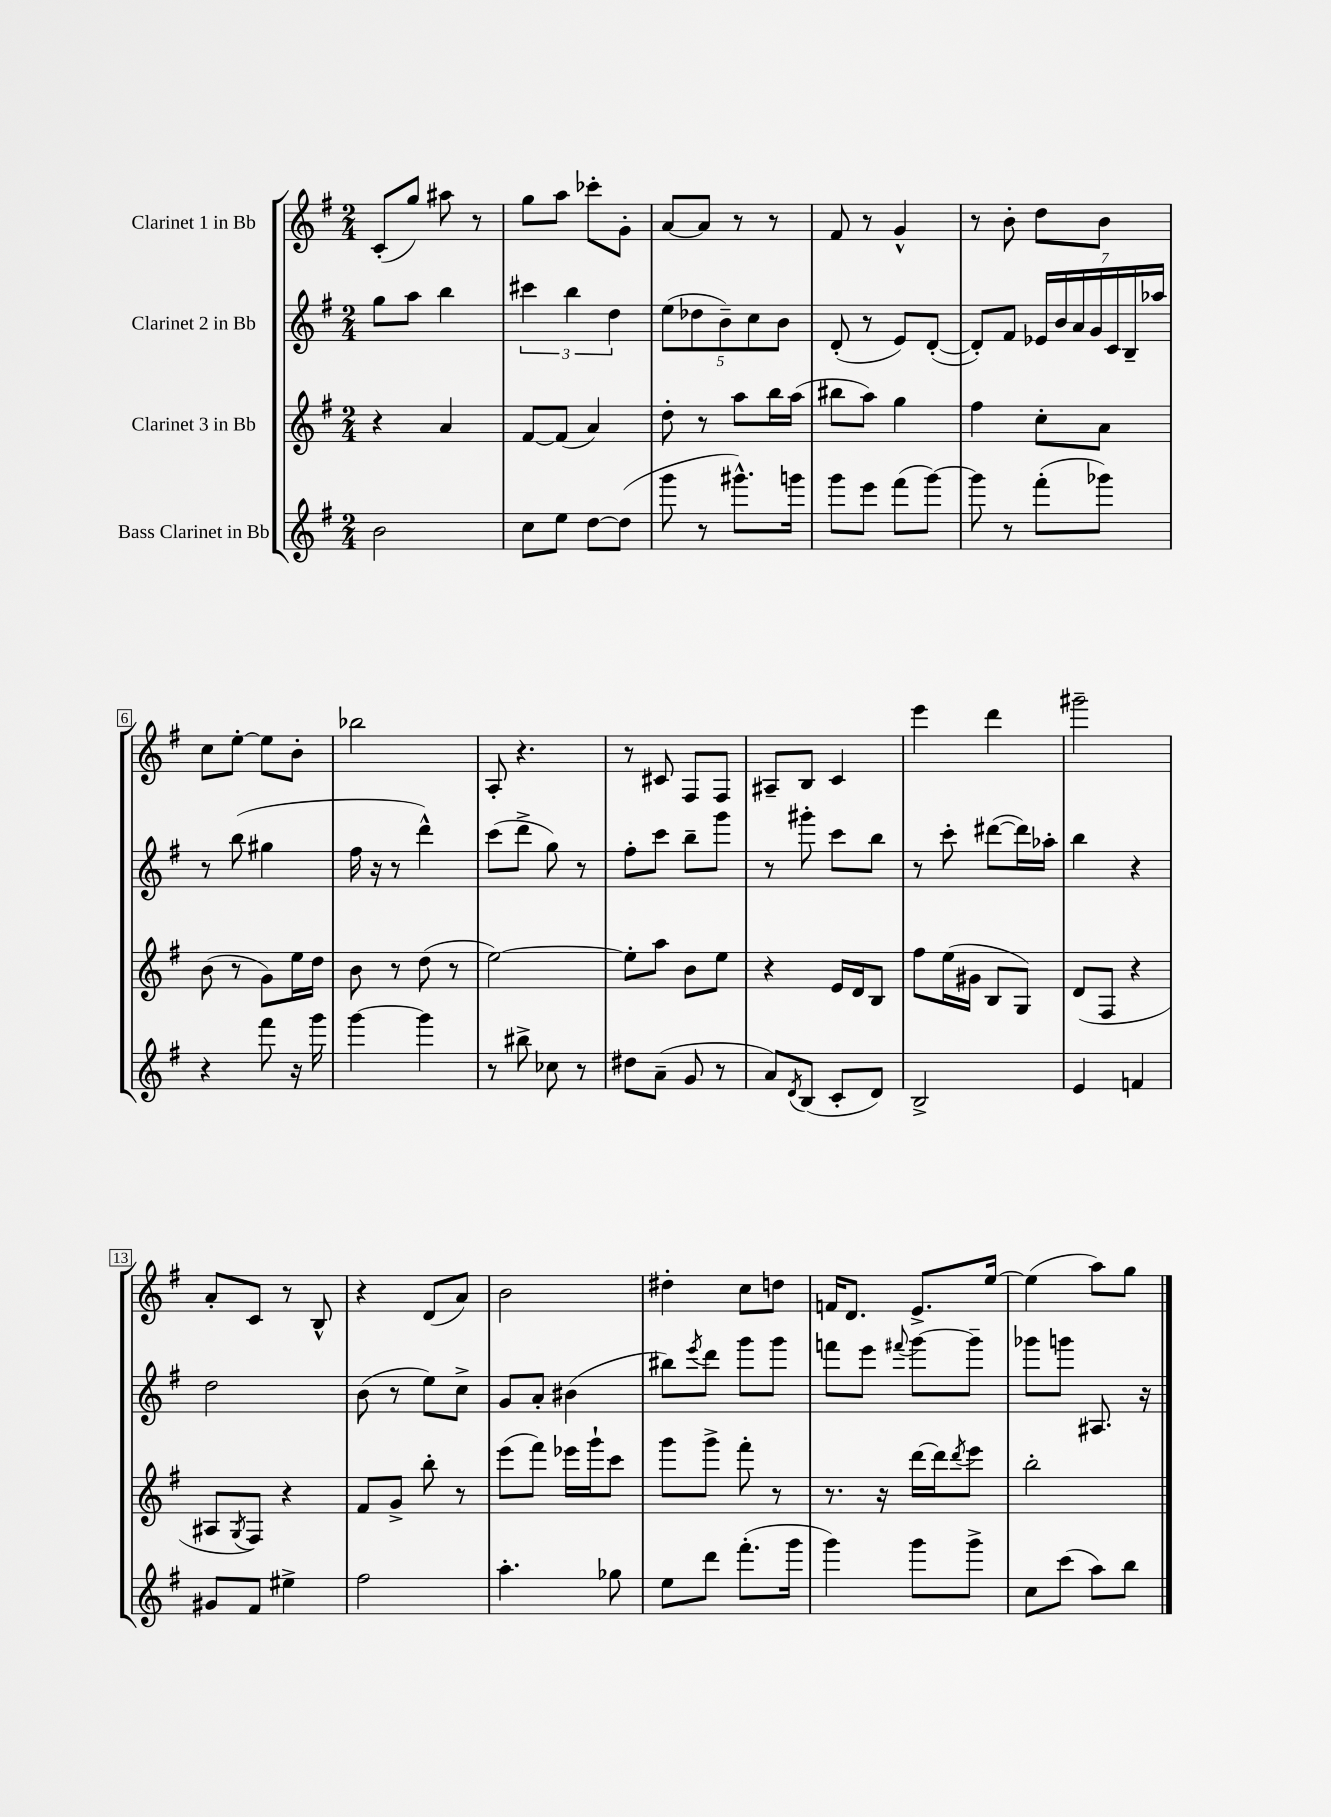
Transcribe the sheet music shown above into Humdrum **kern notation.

**kern	**kern	**kern	**kern
*part4	*part3	*part2	*part1
*staff4	*staff3	*staff2	*staff1
*I"Bass Clarinet in Bb	*I"Clarinet 3 in Bb	*I"Clarinet 2 in Bb	*I"Clarinet 1 in Bb
*clefG2	*clefG2	*clefG2	*clefG2
*k[f#]	*k[f#]	*k[f#]	*k[f#]
*M2/4	*M2/4	*M2/4	*M2/4
=1	=1	=1	=1
2b\	4r	8gg\L	(8c'/L
.	.	8aa\J	8gg/J)
.	4a/	4bb\	8aa#X\
.	.	.	8r
=2	=2	=2	=2
8cc\L	[8f#/L	6ccc#X\	8gg\L
8ee\J	(8f#/J]	.	8aa\J
.	.	6bb\	.
[8dd\L	4a/)	.	8ccc-X'\L
.	.	6dd\	.
(8dd\J]	.	.	8g'\J
=3	=3	=3	=3
8ggg\	8dd'\	(10ee\L	[8a/L
.	.	10dd-X\	.
8r	8r	.	8a/J]
.	.	10b~\)	.
8.ggg#X^^\L)	8aa\L	.	8r
.	.	10cc\	.
.	16bb\L	.	8r
.	.	10b\J	.
16gggn\Jk	(16aa\JJ	.	.
=4	=4	=4	=4
8ggg\L	8bb#X\L	(8d'/	8f#/
8eee\J	8aa\J)	8r	8r
(8fff#\L	4gg\	8e/L)	4g^^/
[8ggg\J)	.	([8d'/J	.
=5	=5	=5	=5
8ggg\]	4ff#\	8d'/L])	8r
8r	.	8f#/J	8b'\
(8fff#'\L	8cc'\L	28e-X/LL	8dd\L
.	.	28b/	.
.	.	28a/	.
.	.	28g/	.
8ggg-X\J)	8a\J	.	8b\J
.	.	28c/	.
.	.	28B~/	.
.	.	28aa-X/JJ	.
!!LO:LB:g=z
=6	=6	=6	=6
4r	(8b\	8r	8cc\L
.	8r	(8bb\	[8ee'\J
8fff#\	8g\L)	4gg#X\	8ee\L]
16r	16ee\L	.	8b'\J
16ggg\	16dd\JJ	.	.
=7	=7	=7	=7
[4ggg\	8b\	16ff#\	2bb-X\
.	.	16r	.
.	8r	8r	.
4ggg\]	(8dd\	4ddd^^\)	.
.	8r	.	.
=8	=8	=8	=8
8r	[2ee\)	(8ccc\L	8A'/
8bb#X^\	.	8ddd^\J	4.r
8cc-X\	.	8gg\)	.
8r	.	8r	.
=9	=9	=9	=9
8dd#X\L	8ee'\L]	8ff#'\L	8r
(8a~\J	8aa\J	8ccc\J	8c#X/
8g/	8b\L	8bb~\L	8F#/L
8r	8ee\J	8ggg\J	8F#/J
=10	=10	=10	=10
8a/L)	4r	8r	8A#X~/L
8qd/	.	.	.
(8B/J	.	8ggg#X'\	8B/J
8c'/L	16e/LL	8ccc\L	4c/
.	16d/J	.	.
8d/J)	8B/J	8bb\J	.
=11	=11	=11	=11
2B^/	8ff#\L	8r	4eee\
.	(16ee\L	8ccc'\	.
.	16g#X\JJ	.	.
.	8B/L	([8ddd#X\L	4ddd\
.	8G/J)	16ddd#\L])	.
.	.	16aa-X'\JJ	.
=12	=12	=12	=12
4e/	(8d/L	4bb\	2ggg#X~\
.	8F#/J	.	.
4fn/	4r	4r	.
!!LO:LB:g=z
=13	=13	=13	=13
8g#X/L	8A#X/L	2dd\	8a'/L
.	8qG/	.	.
8f#/J	8F#/J)	.	8c/J
4ee#X^\	4r	.	8r
.	.	.	8B^^/
=14	=14	=14	=14
2ff#\	8f#/L	(8b\	4r
.	8g^/J	8r	.
.	8bb'\	8ee\L)	(8d/L
.	8r	8cc^\J	8a/J)
=15	=15	=15	=15
4.aa'\	(8eee\L	8g/L	2b\
.	8fff#\J)	8a'/J	.
.	16eee-X\LL	(4b#X\	.
.	16ggg`\J	.	.
8gg-X\	8ccc\J	.	.
=16	=16	=16	=16
8ee\L	8ggg\L	8bb#X\L)	4dd#X'\
.	.	8qeee/	.
8ddd\J	8ggg^\J	8ddd\J	.
(8.fff#'\L	8fff#'\	8ggg\L	8cc\L
.	8r	8ggg\J	8ddn\J
16ggg\Jk	.	.	.
=17	=17	=17	=17
4ggg\)	8.r	8fffn\L	16fn/KL
.	.	.	8.d/J
.	.	8eee\J	.
.	16r	.	.
.	.	8qqfff#X/	.
8ggg\L	[16ddd\LL	[8ggg\L	8.e^/L
.	16ddd\J]	.	.
.	8qddd/	.	.
8ggg^\J	8eee\J	8ggg~\J]	.
.	.	.	[16ee/Jk
=18	=18	=18	=18
8cc\L	2bb'\	8ggg-X\L	(4ee\]
(8ccc\J	.	8gggn\J	.
8aa\L)	.	8.A#X/	8aa\L)
8bb\J	.	.	8gg\J
.	.	16r	.
==	==	==	==
*-	*-	*-	*-
